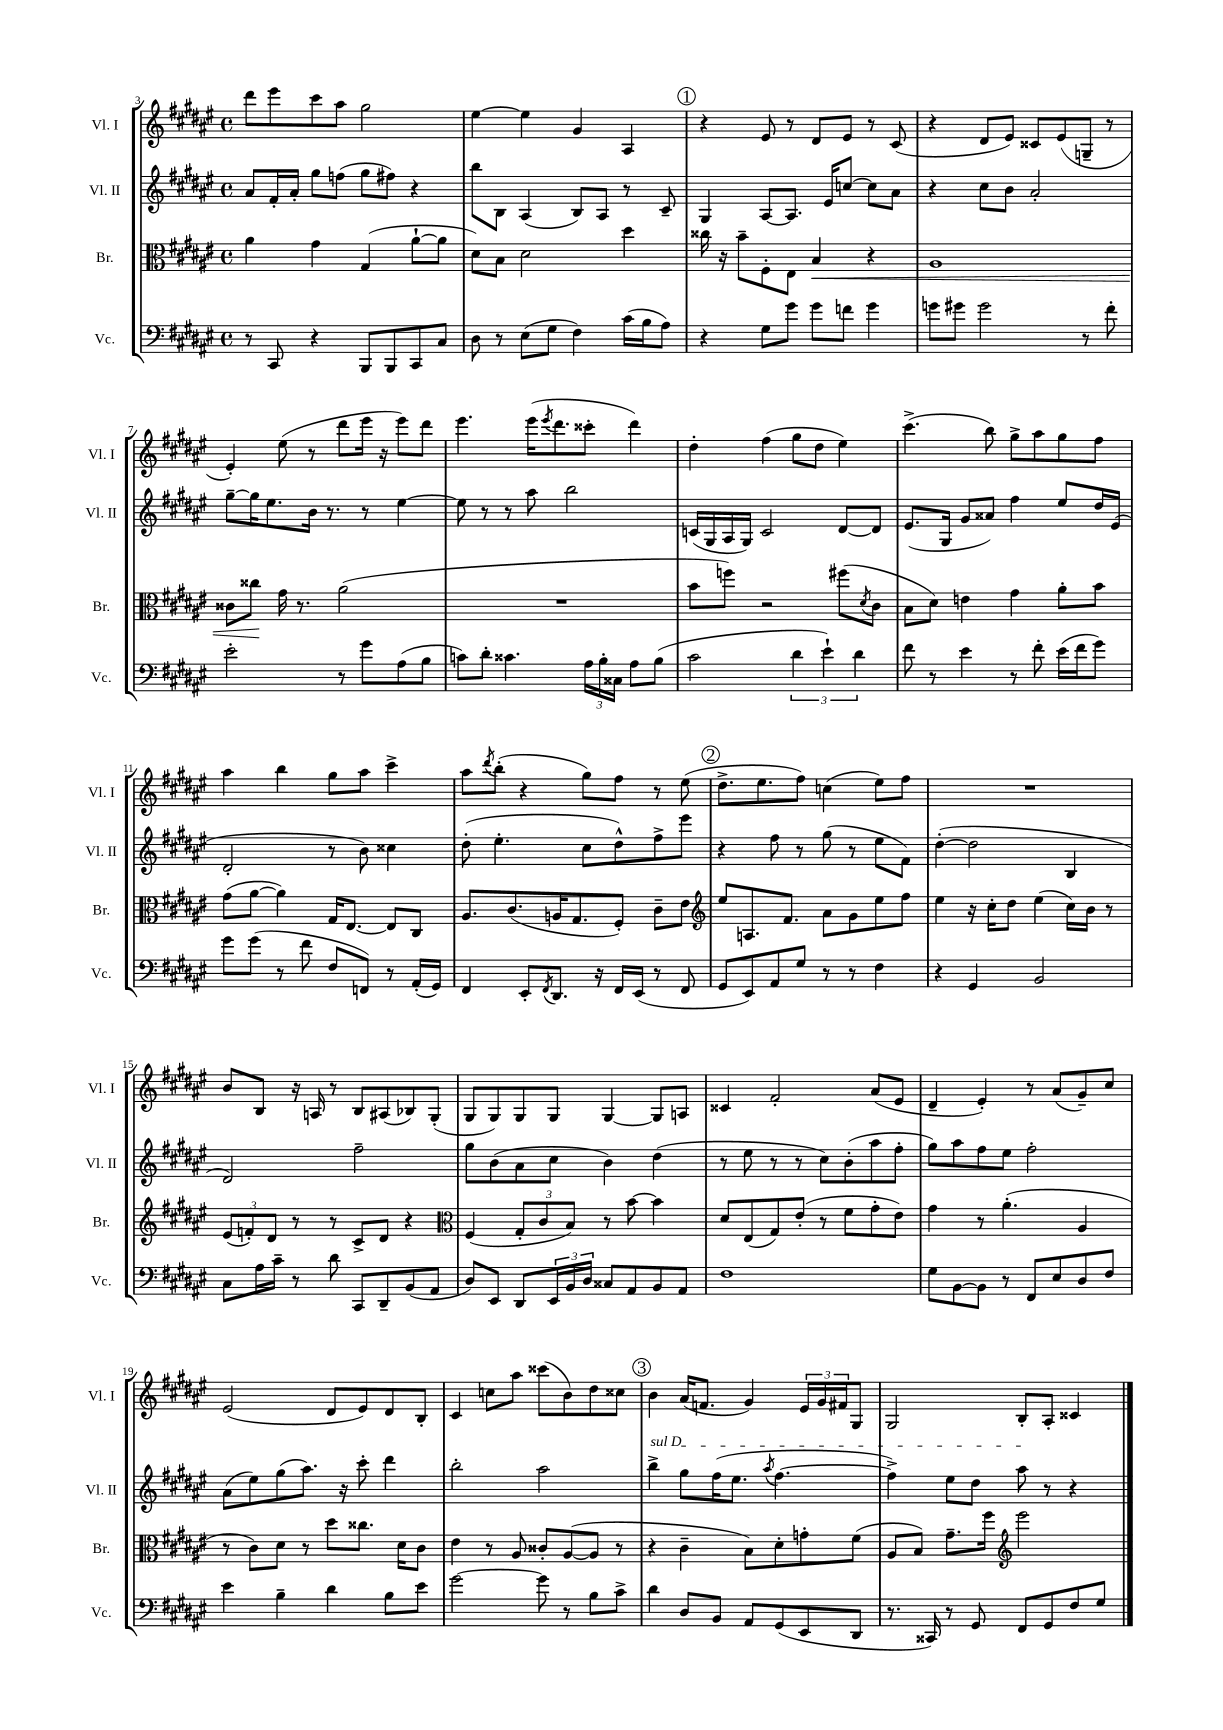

**kern	**kern	**kern	**kern
*staff4	*staff3	*staff2	*staff1
*clefF4	*clefC3	*clefG2	*clefG2
*k[f#c#g#d#a#e#]	*k[f#c#g#d#a#e#]	*k[f#c#g#d#a#e#]	*k[f#c#g#d#a#e#]
*M4/4	*M4/4	*M4/4	*M4/4
*met(c)	*met(c)	*met(c)	*met(c)
8r	4a#	8a#	8ddd#
8CC#	.	16f#'	8eee#
.	.	16a#'	.
4r	4g#	8gg#	8ccc#
.	.	(8ff	8aa#
8BBB	(4G#	8gg#	2gg#
8BBB	.	8ff#)	.
8CC#	[8a#`	4r	.
8C#	8a#]	.	.
=	=	=	=
8D#	8d#)	8bb	[4ee#
8r	8B	8B	.
(8E#	2d#	(4A#	4ee#]
8G#	.	.	.
4F#)	.	8B)	4g#
.	.	8A#	.
(16c#	4dd#	8r	4A#
16B	.	.	.
8A#)	.	8c#~	.
=	=	=	=
4r	16cc##	4G#	4r
.	16r	.	.
.	8b~	.	.
8G#	8F#'	[8A#	8e#
8g#	8E#	8.A#]	8r
8g#	4B	.	8d#
.	.	16e#	.
8f	.	[8cc	8e#
4g#	4r	8cc]	8r
.	.	8a#	(8c#
=	=	=	=
8g	1A#	4r	4r
8g#	.	.	.
2g#	.	8cc#	8d#
.	.	8b	8e#)
.	.	2a#'	8c##
.	.	.	(8e#
8r	.	.	8G~
8f#'	.	.	8r
=	=	=	=
2e#'	8c##	[8gg#~	4e#')
.	8cc##	16gg#]	.
.	.	8.ee#	.
.	16g#	.	(8ee#
.	8.r	.	.
.	.	16b	8r
.	.	8.r	.
8r	(2a#	.	8ddd#
8g#	.	8r	16eee#
.	.	.	16r
(8A#	.	[4ee#	8eee#)
8B	.	.	8ddd#
=	=	=	=
8c)	1r	8ee#]	4.eee#
8d#'	.	8r	.
4.c##	.	8r	.
.	.	8aa#	(16eee#
.	.	.	8qeee#
.	.	.	8.ddd#
.	.	2bb	.
24A#	.	.	8ccc##'
24B'	.	.	.
24C##	.	.	.
8A#	.	.	4ddd#)
(8B	.	.	.
=	=	=	=
2c#	8b	(16c	4dd#'
.	.	16G#	.
.	8ff)	16A#	.
.	.	16G#)	.
.	2r	2c	(4ff#
6d#	.	.	8gg#
.	.	.	8dd#
6e#`)	.	.	.
.	(8ff#	[8d#	4ee#)
6d#	.	.	.
.	8qd#	.	.
.	8c#	8d#]	.
=	=	=	=
8f#	8B	(8.e#	(4.ccc#^
8r	8d#)	.	.
.	.	16G#	.
4e#	4e	8g#	.
.	.	8a##)	8bb)
8r	4g#	4ff#	8gg#^
8f#'	.	.	8aa#
(16e#	8a#'	8ee#	8gg#
16f#	.	.	.
8g#)	8b	16dd#	8ff#
.	.	(16e#	.
=	=	=	=
8g#	(8g#	2d#'	4aa#
(8g#	[8a#	.	.
8r	4a#])	.	4bb
8f#	.	.	.
8F#	16G#	8r	8gg#
.	[8.E#	.	.
8FF)	.	8b)	8aa#
8r	8E#]	4cc##	4ccc#^
(16AA#'	8C#	.	.
16GG#)	.	.	.
=	=	=	=
4FF#	8.A#	(8dd#'	8aa#
.	.	.	8qddd#
.	.	4.ee#'	(8bb'
.	(8.c#	.	.
8EE#'	.	.	4r
8qFF#	.	.	.
8.DD#	16A	.	.
.	8.G#	.	.
.	.	8cc#	8gg#)
16r	.	.	.
16FF#	8F#')	8dd#^^)	8ff#
(16EE#	.	.	.
8r	8c#~	8ff#^	8r
8FF#	8e#	8eee#	(8ee#
=	=	=	=
*	*clefG2	*	*
8GG#	8ee#	4r	8.dd#^
8EE#)	8.A	.	.
.	.	.	8.ee#
8AA#	.	8ff#	.
.	8.f#	.	.
8G#	.	8r	8ff#)
8r	8a#	(8gg#	(4cc
8r	8g#	8r	.
4F#	8ee#	8ee#	8ee#)
.	8ff#	8f#)	8ff#
=	=	=	=
4r	4ee#	([4dd#'	1r
4GG#	16r	2dd#]	.
.	16cc#'	.	.
.	8dd#	.	.
2BB	(4ee#	.	.
.	16cc#)	4B	.
.	16b	.	.
.	8r	.	.
=	=	=	=
8C#	(12e#	2d#)	8b
.	12f')	.	.
16A#	.	.	8B
.	12d#	.	.
16c#~	.	.	.
8r	8r	.	16r
.	.	.	16A
8d#	8r	.	8r
8CC#	8c#^	2ff#~	8B
8DD#~	8d#	.	(8A#
(8BB	4r	.	8B-)
8AA#	.	.	(8G#'
=	=	=	=
*	*clefC3	*	*
8D#)	(4F#	8gg#	8G#
8EE#	.	(8b	8G#)
8DD#	12G#'	8a#	8G#
.	12c#	.	.
24EE#	.	8cc#	8G#
24BB	12B)	.	.
24D#	.	.	.
8C##	8r	4b)	[4G#
8AA#	[8b	.	.
8BB	4b]	(4dd#	8G#]
8AA#	.	.	8A
=	=	=	=
1F#	8d#	8r	4c##
.	(8E#	8ee#	.
.	8G#)	8r	2f#'
.	(8e#'	8r	.
.	8r	8cc#)	.
.	8f#	(8b'	.
.	8g#'	8aa#	(8a#
.	8e#)	8ff#'	8e#
=	=	=	=
8G#	4g#	8gg#)	4d#~
[8BB	.	8aa#	.
8BB]	8r	8ff#	4e#')
8r	(4.a#'	8ee#	.
8FF#	.	2ff#'	8r
8E#	.	.	(8a#
8D#	4A#	.	8g#~)
8F#	.	.	8cc#
=	=	=	=
4e#	8r	(8a#	(2e#
.	8c#)	8ee#)	.
4B~	8d#	(8gg#	.
.	8r	8.aa#)	.
4d#	8dd#	.	8d#
.	.	16r	.
.	8.cc##	8ccc#'	8e#)
8B	.	4ddd#	8d#
.	16d#	.	.
8e#	8c#	.	8B'
=	=	=	=
[2g#	4e#	2bb'	4c#
.	8r	.	8cc
.	8A#	.	8aa#
8g#]	8c##'	2aa#	(8ccc##
8r	([8A#	.	8b)
8B	8A#]	.	8dd#
8c#^	8r	.	8cc##
=	=	=	=
4d#	4r	4bb^	4b
8D#	4c#~	8gg#	(16a#
.	.	.	8.f
8BB	.	(16ff#	.
.	.	8.ee#	.
8AA#	8B)	.	4g#)
.	.	8qaa#	.
(8GG#	8d#'	[4.ff#	.
8EE#	8g'	.	24e#
.	.	.	24g#
.	.	.	24f#
8DD#	(8f#	.	8G#
=	=	=	=
8.r	8A#	4ff#^])	2G#
.	8B)	.	.
16CC##)	.	.	.
8r	8.g#~	8ee#	.
8GG#	.	8dd#	.
.	16ff#	.	.
*	*clefG2	*	*
8FF#	2eee#	8aa#	8B'
8GG#	.	8r	8A#'
8F#	.	4r	4c##
8G#	.	.	.
==	==	==	==
*-	*-	*-	*-
